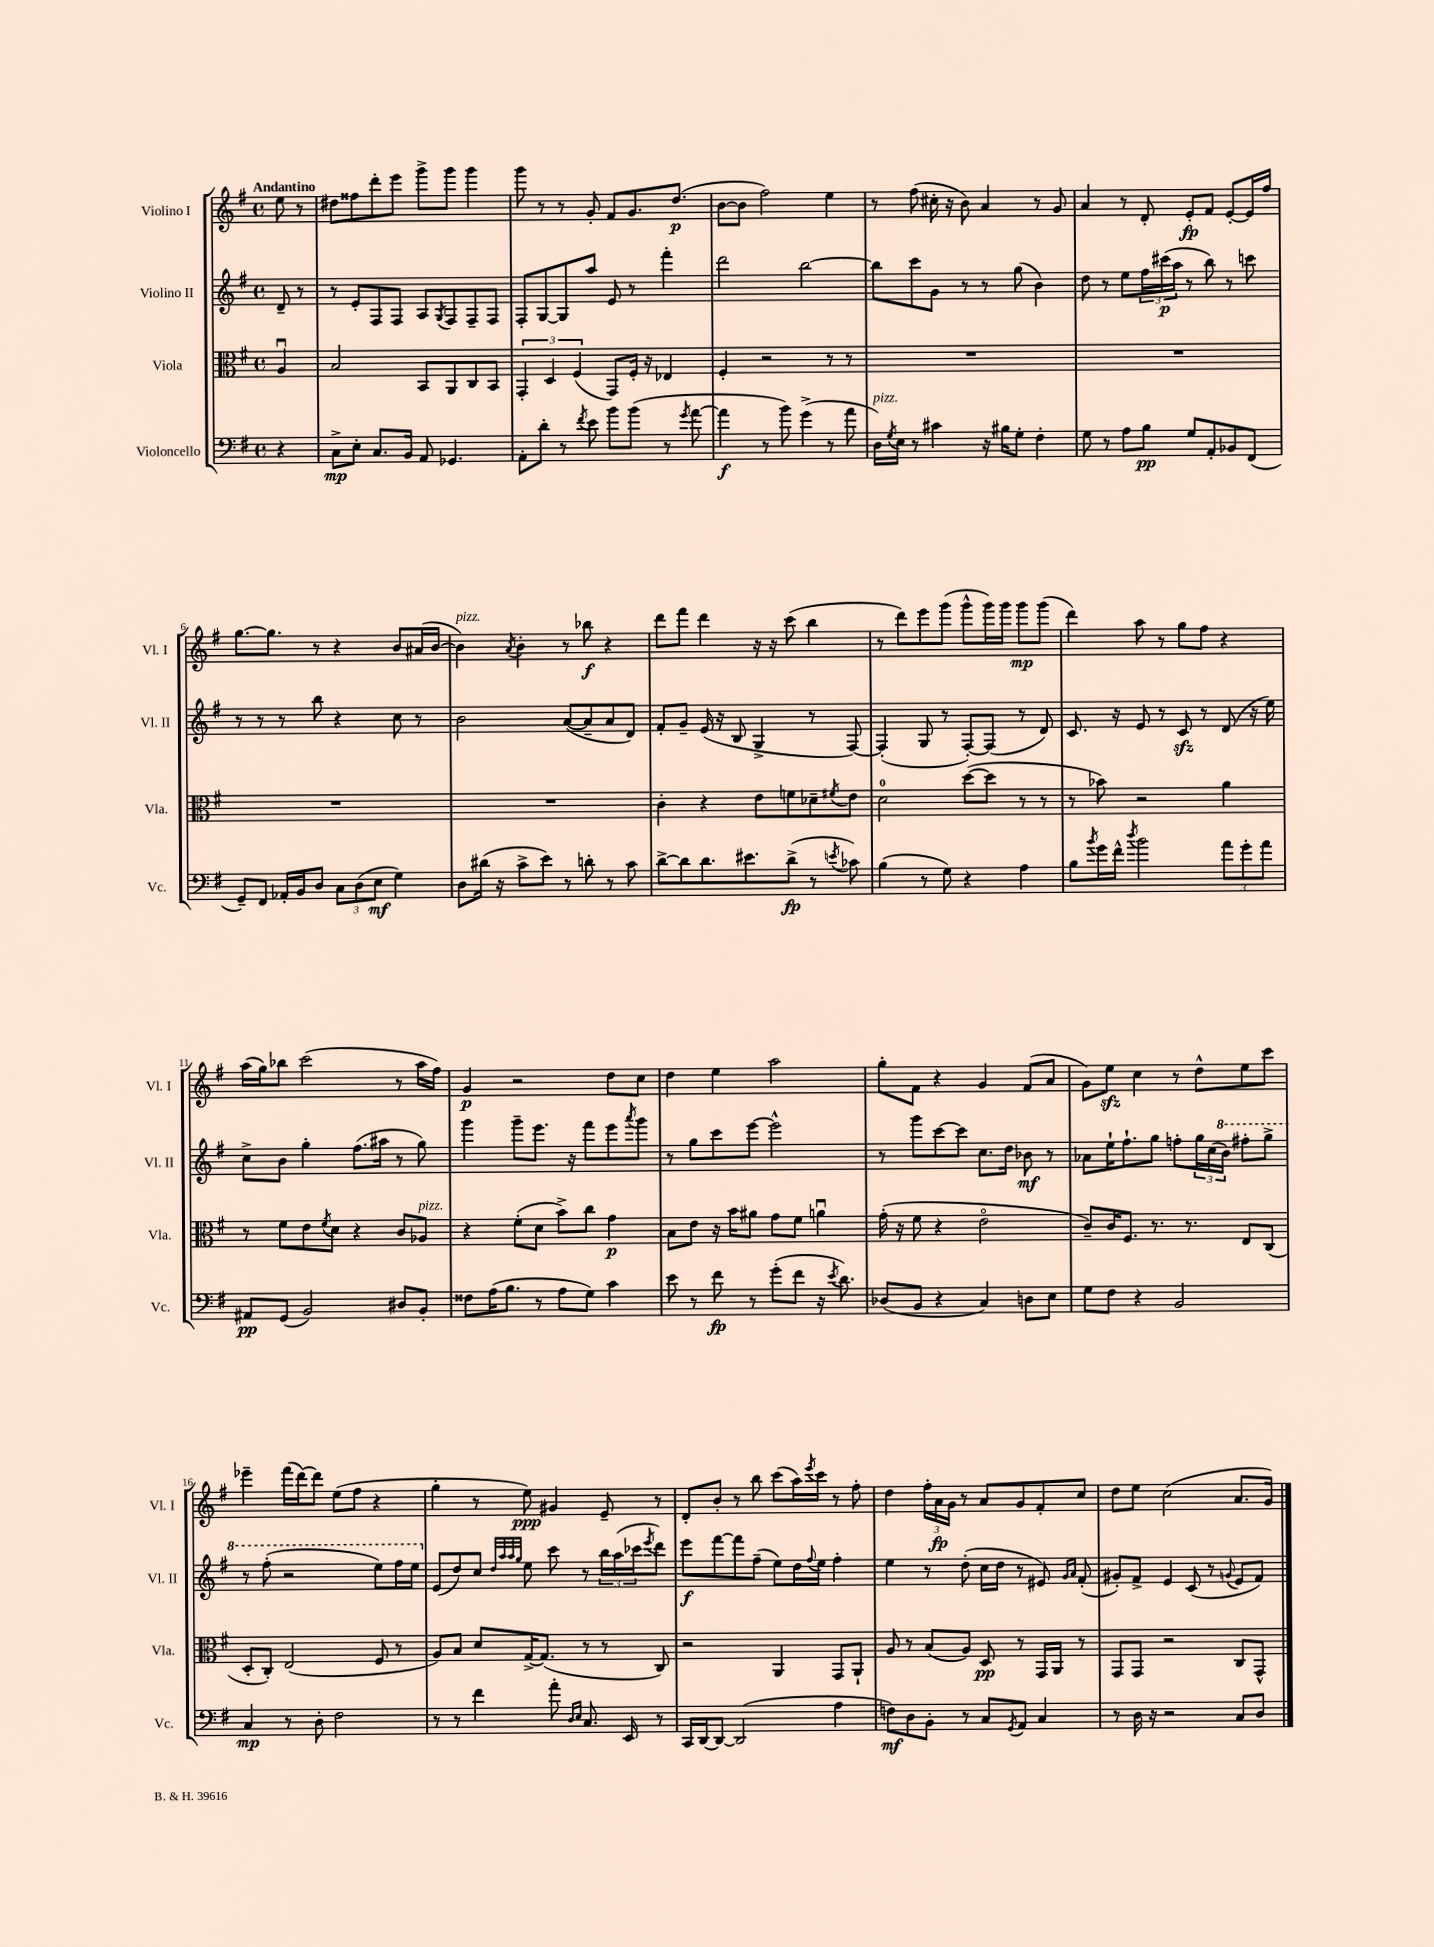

**kern	**dynam	**kern	**dynam	**kern	**dynam	**kern	**dynam
*part4	*part4	*part3	*part3	*part2	*part2	*part1	*part1
*staff4	*staff4	*staff3	*staff3	*staff2	*staff2	*staff1	*staff1
*I"Violoncello	*	*I"Viola	*	*I"Violino II	*	*I"Violino I	*
*I'Vc.	*	*I'Vla.	*	*I'Vl. II	*	*I'Vl. I	*
*clefF4	*	*clefC3	*	*clefG2	*	*clefG2	*
*k[f#]	*	*k[f#]	*	*k[f#]	*	*k[f#]	*
*M4/4	*	*M4/4	*	*M4/4	*	*M4/4	*
*met(c)	*	*met(c)	*	*met(c)	*	*met(c)	*
=	=	=	=	=	=	=	=
!	!	!	!	!	!	!LO:TX:a:B:t=Andantino	!
4r	.	4Au/	.	8d~/	.	8ee\	.
.	.	.	.	8r	.	8r	.
=1	=1	=1	=1	=1	=1	=1	=1
8C^\L	mp	2B/	.	8r	.	8dd#X\L	.
8E'\J	.	.	.	8e'/L	.	8ff##X\	.
8.C/L	.	.	.	8F#/	.	8ddd'\	.
.	.	.	.	8F#/J	.	8eee\J	.
16BB/Jk	.	.	.	.	.	.	.
8AA/	.	8BB/L	.	8A/L	.	8ggg^\L	.
.	.	.	.	8qG/	.	.	.
4.GG-X/	.	8AA/	.	8F#/	.	8ggg\J	.
.	.	8C/	.	8F#~/	.	4ggg\	.
.	.	8BB/J	.	8F#/J	.	.	.
=2	=2	=2	=2	=2	=2	=2	=2
8AA'\L	.	6GG'/	.	8F#'/L	.	8ggg\	.
8d'\J	.	.	.	[8G/	.	8r	.
.	.	6D/	.	.	.	.	.
8r	.	.	.	8G/]	.	8r	.
.	.	(6F#/	.	.	.	.	.
8qf#/	.	.	.	.	.	.	.
8e\	.	.	.	8aa/J	.	8g'/	.
8b\L	.	8GG/L)	.	8e/	.	8f#/L	.
(8b\J	.	16F#'/Jk	.	8r	.	8.g/	.
.	.	16r	.	.	.	.	.
8r	.	4E-X/	.	4fff#'\	.	.	.
.	.	.	.	.	.	(8.dd/J	p
8qg/	.	.	.	.	.	.	.
[8a\	.	.	.	.	.	.	.
=3	=3	=3	=3	=3	=3	=3	=3
4a\]	f	4F#'/	.	2ddd\	.	[8b\L	.
.	.	.	.	.	.	8b\J]	.
8r	.	2r	.	.	.	2ff#\)	.
8b\)	.	.	.	.	.	.	.
(4g^\	.	.	.	[2bb\	.	.	.
8r	.	8r	.	.	.	4ee\	.
8a\	.	8r	.	.	.	.	.
=4	=4	=4	=4	=4	=4	=4	=4
!LO:TX:a:i:t=pizz.	!	!	!	!	!	!	!
16D\LL)	.	1r	.	8bb\L]	.	8r	.
8qG/	.	.	.	.	.	.	.
16E\JJ	.	.	.	.	.	.	.
8r	.	.	.	8ccc\	.	(8ff#\	.
4c#X\	.	.	.	8g\J	.	16cc#X'\	.
.	.	.	.	.	.	16r	.
.	.	.	.	8r	.	8b\)	.
16r	.	.	.	8r	.	4a/	.
16B#X\KL	.	.	.	.	.	.	.
8G'\J	.	.	.	(8gg\	.	.	.
4F#'\	.	.	.	4b\)	.	8r	.
.	.	.	.	.	.	8g/	.
=5	=5	=5	=5	=5	=5	=5	=5
8G\	.	1r	.	8dd\	.	4a/	.
8r	.	.	.	8r	.	.	.
8A\L	.	.	.	8ee\L	.	8r	.
8B\J	pp	.	.	24ff#\L	.	8d'/	.
.	.	.	.	(24ccc#X\	p	.	.
.	.	.	.	24aa\JJ	.	.	.
8G/L	.	.	.	8r	.	8e'/L	fp
8AA'/	.	.	.	8bb\)	.	8f#/J	.
8BB-X/	.	.	.	8r	.	[8e'/L	.
(8FF#/J	.	.	.	8cccn\	.	16e/L]	.
.	.	.	.	.	.	16ff#/JJ	.
!!LO:LB:g=z
=6	=6	=6	=6	=6	=6	=6	=6
8GG~/L)	.	1r	.	8r	.	[8.gg\L	.
8FF#/J	.	.	.	8r	.	.	.
.	.	.	.	.	.	8.gg\J]	.
16AA-X'/LL	.	.	.	8r	.	.	.
16BB/J	.	.	.	.	.	.	.
8D/J	.	.	.	8bb\	.	8r	.
12C\L	.	.	.	4r	.	4r	.
(12D\	.	.	.	.	.	.	.
12E\J	mf	.	.	.	.	.	.
4G\)	.	.	.	8cc\	.	8b/L	.
.	.	.	.	8r	.	(16a#X/L	.
.	.	.	.	.	.	[16b/JJ	.
=7	=7	=7	=7	=7	=7	=7	=7
!	!	!	!	!	!	!LO:TX:a:i:t=pizz.	!
8D\L	.	1r	.	2b\	.	4b\])	.
(16d#X\Jk	.	.	.	.	.	.	.
16r	.	.	.	.	.	.	.
.	.	.	.	.	.	8qa/	.
8c^\L	.	.	.	.	.	4b'\	.
8e\J)	.	.	.	.	.	.	.
8r	.	.	.	([8a/L	.	8r	.
8dn'\	.	.	.	8a~/]	.	8bb-X\	f
8r	.	.	.	8a/	.	4r	.
8c\	.	.	.	8d/J)	.	.	.
=8	=8	=8	=8	=8	=8	=8	=8
[8d^\L	.	4c'\	.	8f#'/L	.	8ddd\L	.
8d\]	.	.	.	8g~/J	.	8fff#\J	.
8.d\	.	4r	.	(16e/	.	4ddd\	.
.	.	.	.	16r	.	.	.
.	.	.	.	8B/	.	.	.
8.e#X\	.	.	.	.	.	.	.
.	.	8e\L	.	4G^/	.	16r	.
.	.	.	.	.	.	16r	.
(8d^\J	fp	8fn\	.	.	.	(8ccc\	.
8r	.	8d-X~\	.	8r	.	4bb\	.
8qen/	.	8qf#X/	.	.	.	.	.
8c-X\)	.	8e\J	.	[8F#/)	.	.	.
=9	=9	=9	=9	=9	=9	=9	=9
(4B\	.	2d\	.	(4F#'/]	.	8r	.
.	.	.	.	.	.	8ddd\L)	.
8r	.	.	.	8G/	.	8eee\	.
8G\)	.	.	.	8r	.	(8ggg\J	.
4r	.	([8dd\L	.	[8F#'/L)	.	8ggg^^\L	.
.	.	8dd\J]	.	(8F#/J]	.	16ggg\L)	.
.	.	.	.	.	.	16ggg\JJ	.
4A\	.	8r	.	8r	.	8ggg\L	mp
.	.	8r	.	8d/)	.	(8ggg\J	.
=10	=10	=10	=10	=10	=10	=10	=10
8B\L	.	8r	.	8.c/	.	4ddd\)	.
8qb/	.	.	.	.	.	.	.
16g\L	.	8b-X\)	.	.	.	.	.
16f#^^\JJ	.	.	.	16r	.	.	.
8qdd/	.	.	.	.	.	.	.
2b\	.	2r	.	8e/	.	8aa\	.
.	.	.	.	8r	.	8r	.
.	.	.	.	8czz/	.	8gg\L	.
.	.	.	.	8r	.	8ff#\J	.
12a\L	.	4a\	.	(8d/	.	4r	.
12g'\	.	.	.	.	.	.	.
.	.	.	.	16r	.	.	.
12a\J	.	.	.	.	.	.	.
.	.	.	.	16ee\)	.	.	.
!!LO:LB:g=z
=11	=11	=11	=11	=11	=11	=11	=11
8AA#X/L	pp	8r	.	8cc^\L	.	(16aa\LL	.
.	.	.	.	.	.	16gg\J)	.
(8GG/J	.	8f#\L	.	8b\J	.	8bb-X\J	.
2BB/)	.	8e\	.	4gg'\	.	(2ccc\	.
.	.	8qf#/	.	.	.	.	.
.	.	8d\J	.	.	.	.	.
.	.	4r	.	(8.ff#\L	.	.	.
.	.	.	.	16aa#X\Jk	.	.	.
8D#X/L	.	8c/L	.	8r	.	8r	.
!	!	!LO:TX:a:i:t=pizz.	!	!	!	!	!
8BB'/J	.	8A-X/J	.	8gg\)	.	16aa\LL	.
.	.	.	.	.	.	16ff#\JJ)	.
=12	=12	=12	=12	=12	=12	=12	=12
8F##X\L	.	4r	.	4ggg\	.	4g/	p
(16A\K	.	.	.	.	.	.	.
8.B\J	.	.	.	.	.	.	.
.	.	(8f#'\L	.	8ggg~\L	.	2r	.
8r	.	8d\J	.	8.eee\J	.	.	.
8A\L	.	8b^\L)	.	.	.	.	.
.	.	.	.	16r	.	.	.
8G\J)	.	8cc\J	.	8fff#\L	.	.	.
4c\	.	4g\	p	8eee\	.	8dd\L	.
.	.	.	.	8qaaa/	.	.	.
.	.	.	.	8ggg\J	.	8cc\J	.
=13	=13	=13	=13	=13	=13	=13	=13
8e\	.	8B\L	.	8r	.	4dd\	.
8r	.	8e\J	.	8gg\L	.	.	.
8f#\	fp	16r	.	8ccc\	.	4ee\	.
.	.	16b\KL	.	.	.	.	.
8r	.	8a#X\J	.	[8eee\J	.	.	.
(8g'\L	.	8g\L	.	2eee^^\]	.	2aa\	.
8f#\J	.	8f#\J	.	.	.	.	.
16r	.	4anu\	.	.	.	.	.
8qe/	.	.	.	.	.	.	.
8.d\)	.	.	.	.	.	.	.
=14	=14	=14	=14	=14	=14	=14	=14
(8D-X/L	.	(16g'\	.	8r	.	8gg'\L	.
.	.	16r	.	.	.	.	.
8BB/J	.	8f#\	.	8ggg\L	.	8f#\J	.
4r	.	4r	.	[8ccc\	.	4r	.
.	.	.	.	8ccc\J]	.	.	.
4C/)	.	2e\	.	8.cc\L	.	4g/	.
.	.	.	.	16dd\Jk	.	.	.
8Dn\L	.	.	.	8b-X\	mf	(8f#/L	.
8E\J	.	.	.	8r	.	8a/J	.
=15	=15	=15	=15	=15	=15	=15	=15
8G\L	.	8c~/L)	.	8a-X\L	.	8g\L)	.
8F#\J	.	16c/K	.	16ee`\K	.	8eezz\J	.
.	.	8.F#/J	.	8.ff#`\	.	.	.
4r	.	.	.	.	.	4cc\	.
.	.	8.r	.	8gg\J	.	.	.
2BB/	.	.	.	8ffn'\L	.	8r	.
.	.	8.r	.	.	.	.	.
.	.	.	.	24gg\L	.	8dd^^\L	.
.	.	.	.	(24cc\	.	.	.
*	*	*	*	*8va	*	*	*
.	.	.	.	24bb\JJ)	.	.	.
.	.	8E/L	.	8fff#X'\L	.	8ee\	.
.	.	(8C/J	.	8ggg^\J	.	8ccc\J	.
!!LO:LB:g=z
=16	=16	=16	=16	=16	=16	=16	=16
4C/	mp	8D'/L	.	8r	.	4eee-X~\	.
.	.	8C'/J)	.	(8fff#'\	.	.	.
8r	.	(2E/	.	2r	.	(16fff#\LL	.
.	.	.	.	.	.	[16ddd\J)	.
8D'\	.	.	.	.	.	8ddd\J]	.
2F#\	.	.	.	.	.	(8ee\L	.
.	.	.	.	.	.	8ff#\J	.
.	.	8F#/	.	8eee\L)	.	4r	.
.	.	8r	.	16fff#\L	.	.	.
.	.	.	.	16eee\JJ	.	.	.
=17	=17	=17	=17	=17	=17	=17	=17
*	*	*	*	*X8va	*	*	*
8r	.	8A/L)	.	(8e/L	.	4gg'\	.
8r	.	8B/J	.	8dd/)	.	.	.
4f#\	.	8d/L	.	8cc/J	.	8r	.
.	.	.	.	32qqdd/LLL	.	.	.
.	.	.	.	32qqaa/	.	.	.
.	.	.	.	32qqaa/	.	.	.
.	.	.	.	32qqgg/JJJ	.	.	.
.	.	[16G^/K	.	8ee\	.	8ee\)	ppp
.	.	(8.G/J]	.	.	.	.	.
8a'\	.	.	.	8ccc\	.	4g#X/	.
16qqD/LL	.	.	.	.	.	.	.
16qqE/JJ	.	.	.	.	.	.	.
8.C/	.	8r	.	8r	.	.	.
.	.	8r	.	24bb\LL	.	8e~/	.
.	.	.	.	(24aa\	.	.	.
16EE/	.	.	.	.	.	.	.
.	.	.	.	24ccc-X\J	.	.	.
.	.	.	.	8qeee/	.	.	.
8r	.	8C/)	.	8ddd\J)	.	8r	.
=18	=18	=18	=18	=18	=18	=18	=18
16CC/LL	.	2r	.	8eee\L	f	8d'/L	.
[16DD/J	.	.	.	.	.	.	.
8DD/J_	.	.	.	[8fff#\	.	8b'/J	.
(2DD/]	.	.	.	8fff#\]	.	8r	.
.	.	.	.	(8ff#~\J	.	8bb\	.
.	.	4AA/	.	8ee\L)	.	(8ccc\L	.
.	.	.	.	16dd\L	.	16aa\L)	.
.	.	.	.	8qqff#/	.	8qeee/	.
.	.	.	.	16ee\JJ	.	16ccc\JJ	.
4A\	.	8GG/L	.	4ff#'\	.	8r	.
.	.	8AA`/J	.	.	.	8ff#'\	.
=19	=19	=19	=19	=19	=19	=19	=19
8Fn\L)	mf	8A/	.	4ee\	.	4dd\	.
8D\	.	8r	.	.	.	.	.
8BB'\J	.	(8B/L	.	8r	.	24ff#'\LL	.
.	.	.	.	.	.	24a\	fp
.	.	.	.	.	.	24g\JJ	.
8r	.	8A/J)	.	(8dd'\	.	8r	.
8C/L	.	8D/	pp	16cc\LL	.	8a/L	.
.	.	.	.	16dd\JJ	.	.	.
8qGG/	.	.	.	.	.	.	.
8AA/J	.	8r	.	8r	.	8g/	.
4C/	.	16GG/LL	.	8e#X/)	.	8f#'/	.
.	.	16AA/JJ	.	.	.	.	.
.	.	.	.	16qqg/LL	.	.	.
.	.	.	.	16qqa/JJ	.	.	.
.	.	8r	.	(8f#'/	.	8cc/J	.
=20	=20	=20	=20	=20	=20	=20	=20
8r	.	8GG/L	.	8g#X'/L)	.	8dd\L	.
16D\	.	8GG/J	.	8f#^/J	.	8ee\J	.
16r	.	.	.	.	.	.	.
2r	.	2r	.	4e/	.	(2cc\	.
.	.	.	.	(8c/	.	.	.
.	.	.	.	8r	.	.	.
.	.	.	.	8qqgn/	.	.	.
8C/L	.	8C/L	.	8e/L	.	8.a/L	.
8D/J	.	8GG^^/J	.	8f#/J)	.	.	.
.	.	.	.	.	.	16g/Jk)	.
==	==	==	==	==	==	==	==
*-	*-	*-	*-	*-	*-	*-	*-
